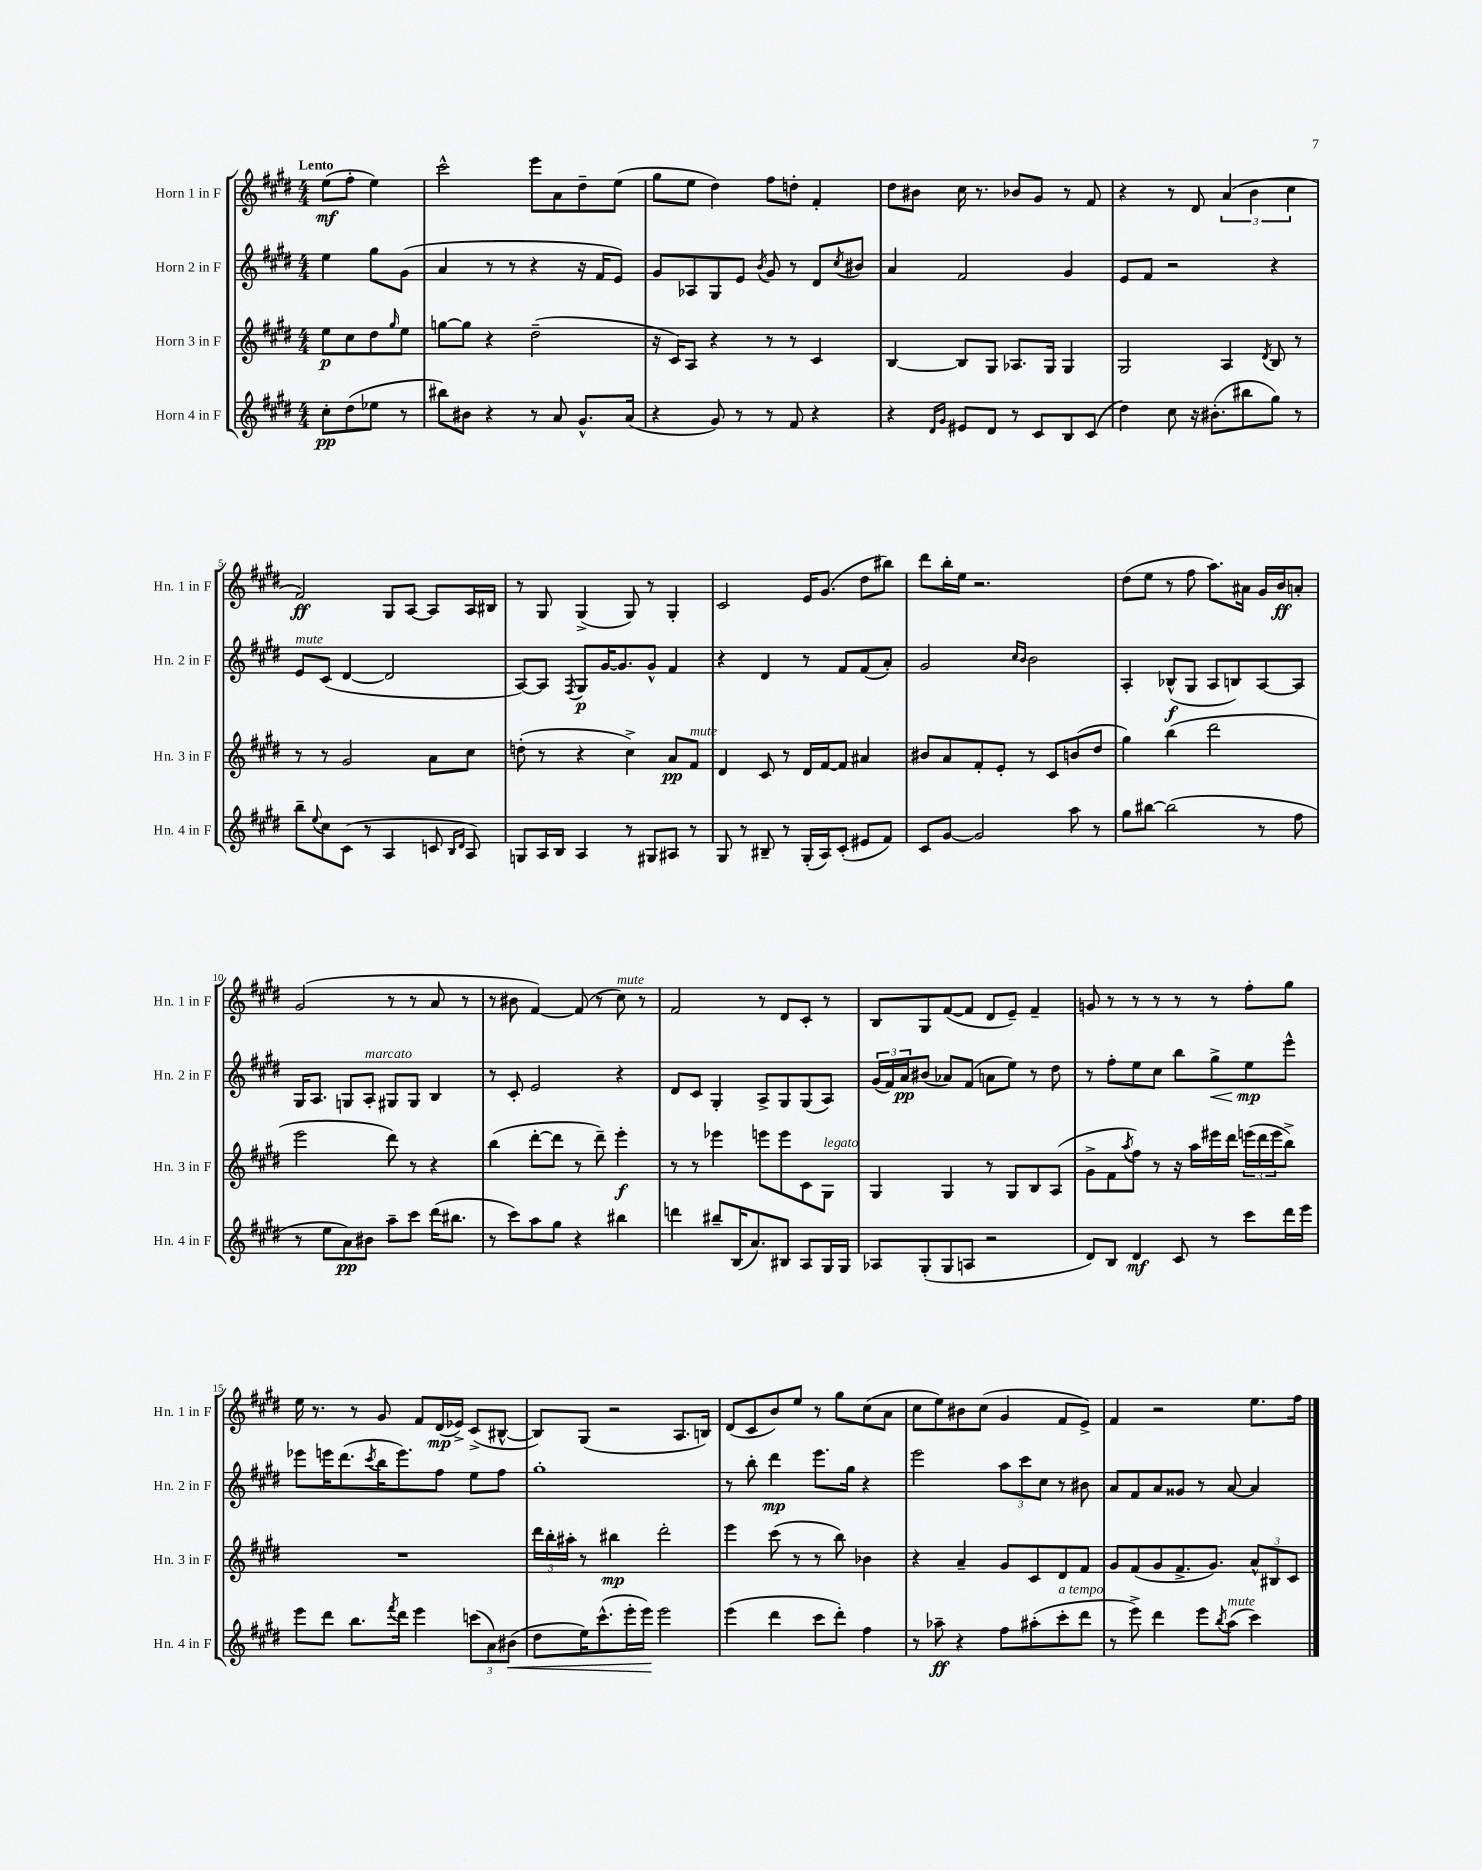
<<
\new StaffGroup <<
\new Staff = "s0" \with { instrumentName = "Horn 1 in F" shortInstrumentName = "Hn. 1 in F" } {
    \clef treble \key e \major \numericTimeSignature \time 4/4 \partial 2 \tempo "Lento"
    e''8\mf( fis''8-. e''4) |
    cis'''2-^ e'''8 a'8 dis''8-- e''8( |
    gis''8 e''8 dis''4) fis''8 d''8-. fis'4-. |
    dis''8 bis'8 cis''16 r8. bes'8 gis'8 r8 fis'8 |
    r4 r8 dis'8 \tuplet 3/2 { a'4( b'4 cis''4 } |
    fis'2\ff) gis8 a8~ a8 a16 bis16 |
    r8 gis8 gis4->( gis8) r8 gis4-. |
    cis'2 e'16 gis'8.( dis''8 bis''8) |
    dis'''8 b''16-. e''16 r2. |
    dis''8( e''8 r8 fis''8 a''8.) ais'16 gis'16 b'16\ff a'8-. |
    gis'2( r8 r8 a'8 r8 |
    r8 bis'8 fis'4~) fis'8( r8 cis''8^\markup { \italic "mute" }) r8 |
    fis'2 r8 dis'8 cis'8-. r8 |
    b8 gis8 fis'8~( fis'8 dis'8 e'8--) fis'4-- |
    g'8 r8 r8 r8 r8 r8 fis''8-. gis''8 |
    e''16 r8. r8 gis'8 fis'8 dis'16\mp( ees'16->) cis'8->( bis8~-^ |
    bis8) gis8( r2 a8. b16) |
    dis'8( cis'8 b'8) e''8 r8 gis''8 cis''8( a'8 |
    cis''8 e''8) bis'8 cis''8( gis'4 fis'8 e'8->) |
    fis'4 r2 e''8. fis''16 \bar "|." |
}
\new Staff = "s1" \with { instrumentName = "Horn 2 in F" shortInstrumentName = "Hn. 2 in F" } {
    \clef treble \key e \major \numericTimeSignature \time 4/4 \partial 2
    e''4 gis''8 gis'8( |
    a'4 r8 r8 r4 r16 fis'16 e'8) |
    gis'8 aes8 gis8 e'8 \acciaccatura { b'8 } gis'8 r8 dis'8 \acciaccatura { cis''8 } bis'8 |
    a'4 fis'2 gis'4 |
    e'8 fis'8 r2 r4 |
    e'8^\markup { \italic "mute" } cis'8( dis'4~ dis'2 |
    a8~) a8 \acciaccatura { fis8 } gis8\p gis'16~ gis'8. gis'8-^ fis'4 |
    r4 dis'4 r8 fis'8 fis'8( a'8-.) |
    gis'2 \grace { cis''16 b'16 } b'2 |
    a4-. bes8-^\f( gis8 a8 b8) a8~ a8 |
    gis16 a8. g8 a8-.^\markup { \italic "marcato" } gis8 gis8 b4 |
    r8 cis'8-. e'2 r4 |
    dis'8 cis'8 gis4-. a8-> gis8 gis8( a8) |
    \tuplet 3/2 { gis'16( fis'16) a'16\pp } bis'8( aes'8) fis'8( a'8 e''8) r8 dis''8 |
    r8 fis''8-. e''8 cis''8 b''8 gis''8->\< e''8\mp\! e'''8-^ |
    ees'''8 e'''16 dis'''8.( \acciaccatura { cis'''8 } b''16 e'''8.) fis''8 e''8 fis''8 |
    gis''1-. |
    r8 b''8-. dis'''4\mp e'''8. gis''16 r4 |
    e'''2 \tuplet 3/2 { a''8 cis'''8 cis''8 } r8 bis'8 |
    a'8 fis'8 a'8 gisis'8 r8 a'8~ a'4 \bar "|." |
}
\new Staff = "s2" \with { instrumentName = "Horn 3 in F" shortInstrumentName = "Hn. 3 in F" } {
    \clef treble \key e \major \numericTimeSignature \time 4/4 \partial 2
    e''8\p cis''8 dis''8 \grace { gis''16 } e''8 |
    g''8~ g''8 r4 dis''2--( |
    r16 cis'16) a8 r4 r8 r8 cis'4 |
    b4~ b8 gis8 aes8. gis16 gis4 |
    gis2 a4 \acciaccatura { dis'8 } b8 r8 |
    r8 r8 gis'2 a'8 cis''8 |
    d''8-.( r8 r4 cis''4->) a'8\pp fis'8^\markup { \italic "mute" } |
    dis'4 cis'8 r8 dis'16 fis'16~ fis'8 ais'4 |
    bis'8 a'8 fis'8-. e'8-. r8 cis'8 b'8( dis''8 |
    gis''4) b''4( dis'''2 |
    e'''2 dis'''8) r8 r4 |
    b''4( dis'''8~-. dis'''8 r8 dis'''8--) e'''4-.\f |
    r8 r8 ees'''4 e'''8 e'''8 cis'8 gis8^\markup { \italic "legato" } |
    gis4 gis4 r8 gis8 b8 a8( |
    gis'8-> fis'8 \acciaccatura { a''8 } fis''8) r8 r16 a''16 eis'''16 dis'''16 \tuplet 3/2 { e'''16( dis'''16 e'''16 } b''8->) |
    R1 |
    \tuplet 3/2 { dis'''16 b''16-. ais''16-. } r8 bis''4\mp dis'''2-. |
    e'''4 cis'''8( r8 r8 b''8) bes'4 |
    r4 a'4-- gis'8 cis'8 dis'8 fis'8 |
    gis'8 fis'8( gis'8 fis'8.-> gis'8.) \tuplet 3/2 { a'8-^ bis8 cis'8 } \bar "|." |
}
\new Staff = "s3" \with { instrumentName = "Horn 4 in F" shortInstrumentName = "Hn. 4 in F" } {
    \clef treble \key e \major \numericTimeSignature \time 4/4 \partial 2
    cis''8-.\pp dis''8( ees''8 r8 |
    bis''8) bis'8 r4 r8 a'8 gis'8.-^ a'16( |
    r4 gis'8) r8 r8 fis'8 r4 |
    r4 \grace { dis'16 gis'16 } eis'8 dis'8 r8 cis'8 b8 cis'8( |
    dis''4) cis''8 r16 bis'8.-.( bis''8 gis''8) r8 |
    b''8-- \appoggiatura { e''8 } cis''8 cis'8( r8 a4 c'8 \grace { b16 dis'16 } a8) |
    g8 a16 b16 a4 r8 gis8 ais8 r8 |
    gis8 r8 bis8-- r8 gis16-.( a16) cis'8-.( eis'8 fis'8) |
    cis'8 gis'8~ gis'2 a''8 r8 |
    gis''8 bis''8~ bis''2( r8 fis''8 |
    r8 e''8 a'8\pp) bis'8 a''8-- cis'''8 dis'''16( bis''8. |
    r8 cis'''8) a''8 gis''8 r4 bis''4 |
    d'''4 bis''8-- b16( a'8.) bis8 a8 gis16 gis16 |
    aes8 gis8-.( gis8 a8 r2 |
    dis'8) b8 dis'4\mf cis'8 r8 cis'''8 dis'''16 e'''16 |
    e'''8 dis'''8 b''8. \acciaccatura { fis'''8 } dis'''16 e'''4 \tuplet 3/2 { c'''8( a'8) bis'8\<( } |
    dis''8 e''16) cis'''8.-^( e'''16-. e'''16\!) e'''2 |
    e'''4( dis'''4 cis'''8 dis'''8-.) fis''4 |
    r8 aes''8--\ff r4 fis''8 ais''8-.( cis'''8-.^\markup { \italic "a tempo" } dis'''8 |
    r8 e'''8->) dis'''4 e'''8 \acciaccatura { b''8 } a''8^\markup { \italic "mute" }( cis'''4) \bar "|." |
}
>>
>>
